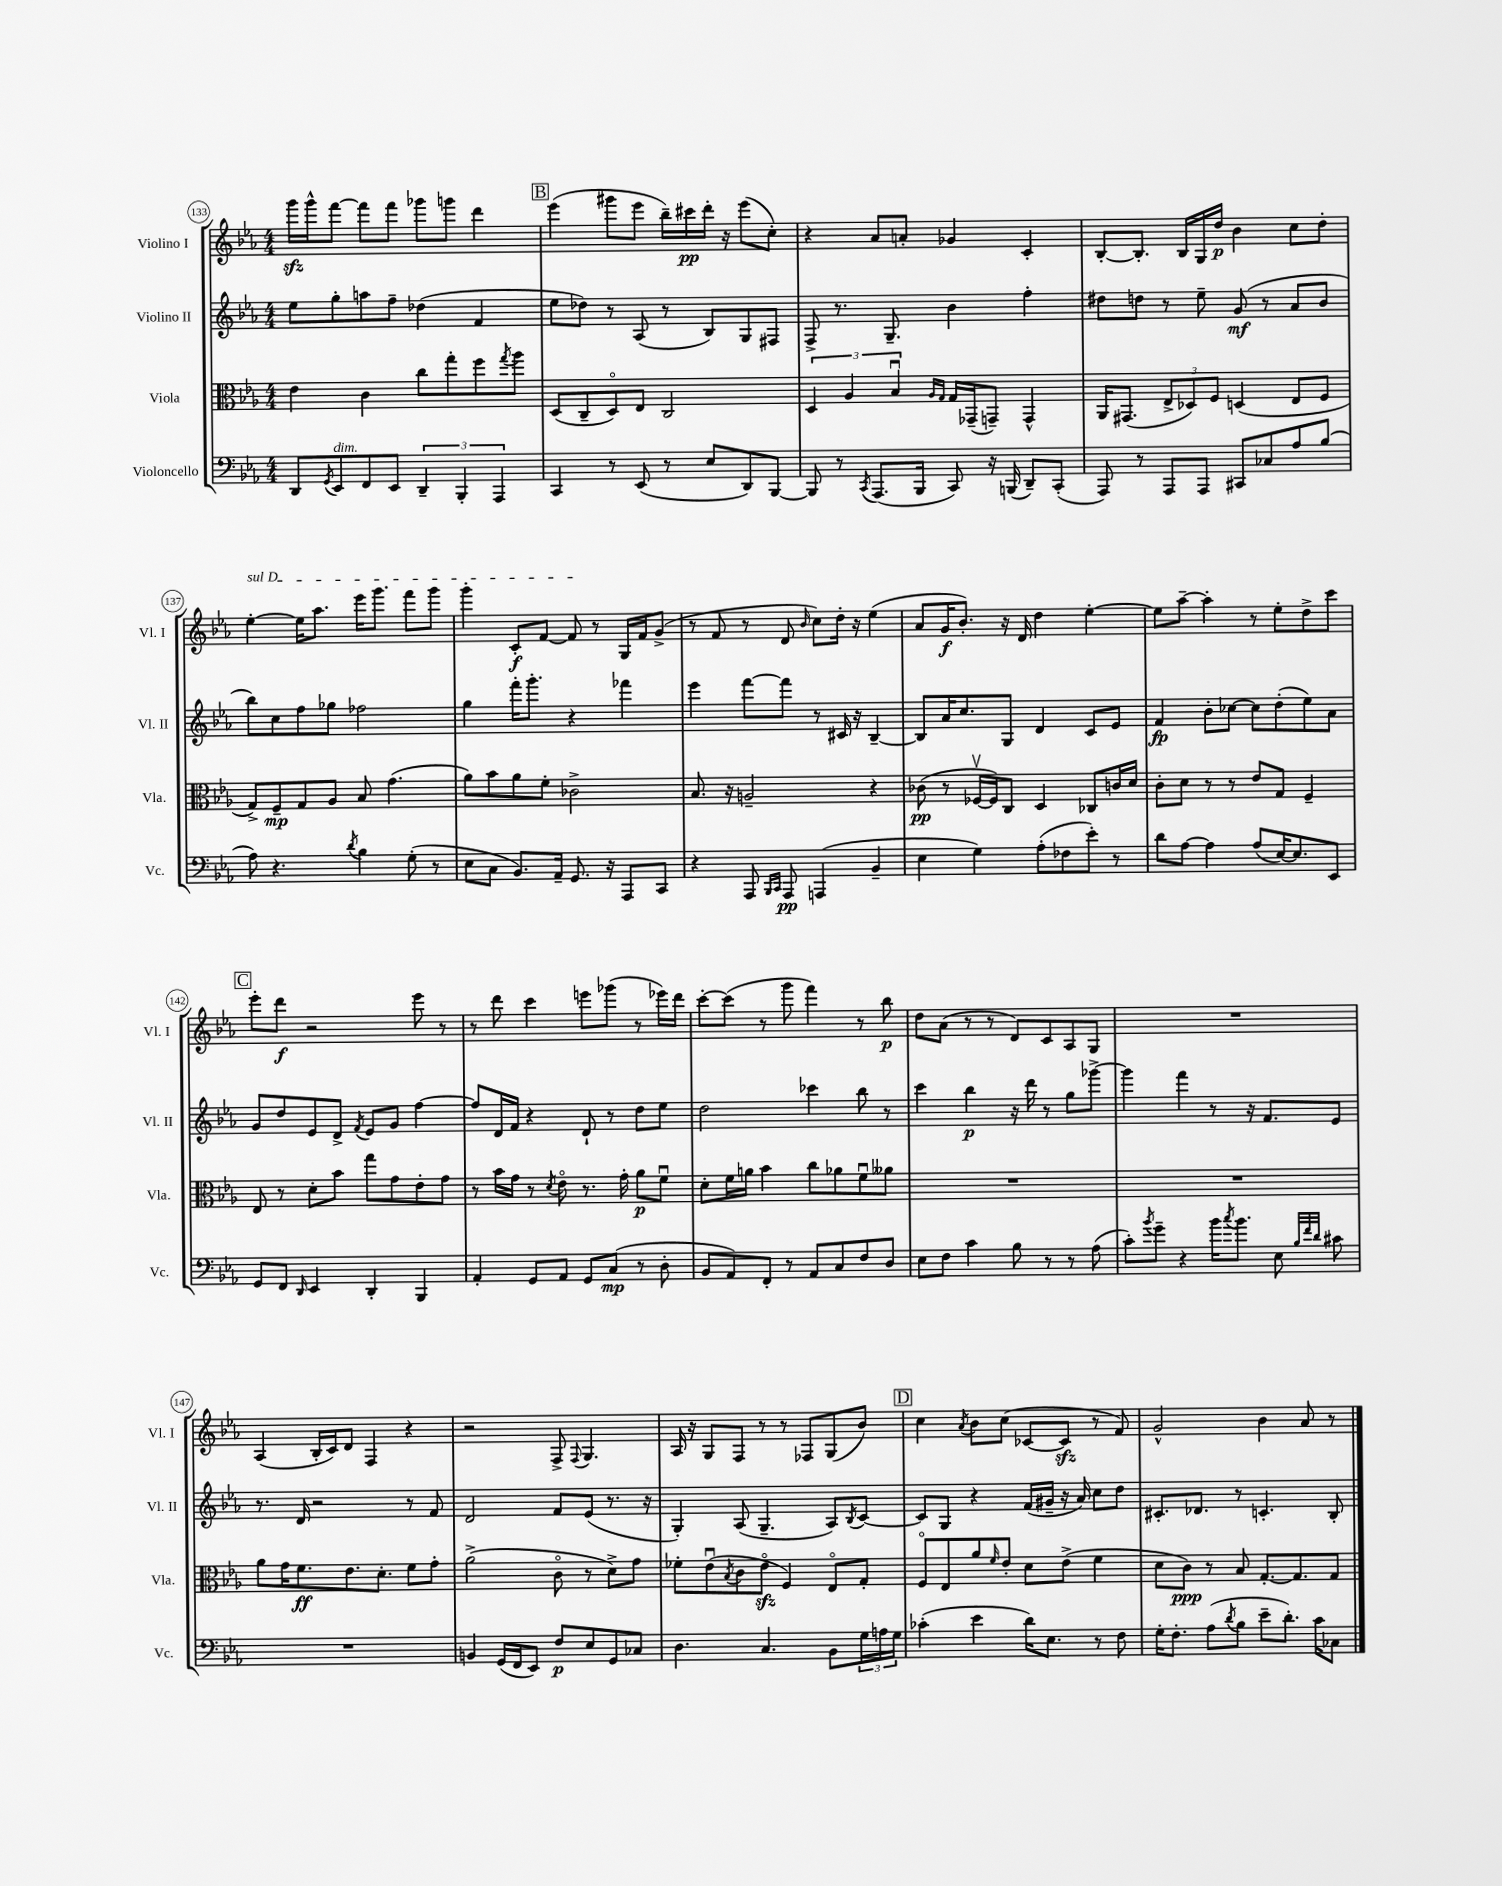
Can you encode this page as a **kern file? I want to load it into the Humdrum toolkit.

**kern	**kern	**kern	**kern
*staff4	*staff3	*staff2	*staff1
*clefF4	*clefC3	*clefG2	*clefG2
*k[b-e-a-]	*k[b-e-a-]	*k[b-e-a-]	*k[b-e-a-]
*M4/4	*M4/4	*M4/4	*M4/4
8DD	4e-	8ee-	16ggg
.	.	.	16ggg^^
8qGG	.	.	.
8EE-	.	8gg'	[8fff
8FF	4c	8aa	8fff]
8EE-	.	8ff~	8fff
6DD~	8cc	(4dd-	8ggg-
.	8gg'	.	8ggg
6BBB-'	.	.	.
.	8ff	4f	4ddd
6AAA-	.	.	.
.	8qgg	.	.
.	8aa-	.	.
=	=	=	=
4CC	(8D	8ee-	(4eee-
.	8C~	8dd-)	.
8r	8Do)	8r	8ggg#
(8EE-	8E-	(8A-	8eee-
8r	2C	8r	16bb-~)
.	.	.	16ccc#
8E-	.	8B-)	16ddd'
.	.	.	16r
8DD)	.	8G	(8eee-
[8BBB-	.	8F#	8cc')
=	=	=	=
8BBB-]	6D	8F^	4r
8r	.	8.r	.
.	6A-	.	.
8qCC	.	.	.
(8.AAA-	.	.	8a-
.	.	8.G~	.
.	6B-u	.	.
.	.	.	8a'
16BBB-	.	.	.
.	16qqA-	.	.
.	16qqG	.	.
8CC)	16G	4b-	4g-
.	(16GG-~	.	.
16r	8GG~)	.	.
(16BBB	.	.	.
8DD~)	4GG^^	4ff'	4c'
(8CC'	.	.	.
=	=	=	=
8AAA-)	16AA-	8dd#	[8B-'
.	(8.GG#	.	.
8r	.	8dd	8.B-']
8AAA-	12E-^	8r	.
.	.	.	16B-
.	12D-)	.	.
8AAA-	.	8ee-~	16G
.	12F	.	.
.	.	.	16dd
8CC#	(4D	(8g	4b-
8C-	.	8r	.
8A-	8E-	8a-	8cc
(8B-	8F	8b-	8dd'
=	=	=	=
8A-)	8G^)	8bb-)	[4ee-'
4.r	8F~	8cc	.
.	8G	8ff	16ee-]
.	.	.	8.aa-
.	8A-	8gg-	.
8qd	.	.	.
4B-	8B-	2ff-	16eee-
.	.	.	8.ggg
.	(4.g	.	.
(8G'	.	.	8fff
8r	.	.	8ggg
=	=	=	=
8E-	8a-)	4gg	4ggg'
8C	8b-	.	.
8.BB-)	8a-	16fff'	8c'
.	.	8.ggg'	.
.	8f'	.	[8f
16AA-~	.	.	.
8.GG	2c-^	4r	8f]
.	.	.	8r
16r	.	.	.
8AAA-	.	4fff-	16G
.	.	.	16f
8CC	.	.	(8g^
=	=	=	=
4r	8.B-	4eee-	8r
.	.	.	8f
.	16r	.	.
8AAA-	2A~	[8fff	8r
16qqBBB-	.	.	.
16qqCC	.	.	.
8AAA-	.	8fff]	8d
.	.	.	16qqb-
(4AAA	.	8r	8cc)
.	.	16c#	16dd'
.	.	16r	16r
4BB-~	4r	[4B-~	(4ee-
=	=	=	=
4E-	(8c-	8B-]	8a-
.	8r	16a-	16g
.	.	8.cc	8.b-')
4G)	[16F-v	.	.
.	16F-])	.	.
.	8C	8G	16r
.	.	.	16d
(8A-'	4D	4d	4dd
8F-	.	.	.
8e-')	8C-	8c	[4ee-'
8r	16c	8e-	.
.	16d	.	.
=	=	=	=
8d	8c'	4f	8ee-]
[8A-	8d	.	[8aa-~
4A-]	8r	8b-'	4aa-']
.	8r	[8cc-	.
(8A-	8e-	8cc-]	8r
[16E-)	8G	(8dd'	8ee-'
8.E-]	.	.	.
.	4F~	8ee-)	8dd^
8EE-	.	8a-	8ccc
=	=	=	=
8GG	8E-	8g	8eee-'
8FF	8r	8dd	8ddd
16qqDD	.	.	.
4EE-	8d'	8e-	2r
.	8b-	8d^	.
.	.	8qf	.
4DD'	8gg	8e-	.
.	8g	8g	.
4BBB-	8e-'	[4ff	8eee-
.	8g	.	8r
=	=	=	=
4AA-'	8r	8ff]	8r
.	16b-	16d	8ddd
.	16g	16f	.
8GG	8r	4r	4ccc
.	8qd	.	.
8AA-	8e-o	.	.
8GG	8.r	8d`	8eee
(8C	.	8r	(8ggg-
.	16g'	.	.
8r	8a-	8dd	8r
8D'	8fu	8ee-	16eee-)
.	.	.	16ddd
=	=	=	=
8BB-	8d'	2dd	[8ccc'
8AA-)	16f	.	(8ccc]
.	16a	.	.
8FF'	4b-	.	8r
8r	.	.	8ggg
8AA-	8cc	4ccc-	4fff)
8C	8a-	.	.
8F	8fu	8bb-	8r
8D	8a--	8r	8bb-
=	=	=	=
8E-	1r	4ccc	8dd
8F	.	.	(8a-
4c	.	4bb-	8r
.	.	.	8r
8B-	.	16r	8d)
.	.	16ddd	.
8r	.	8r	8c
8r	.	8gg	8A-
(8A-	.	[8ggg-^	8G
=	=	=	=
8c')	1r	4ggg-]	1r
8qb-	.	.	.
8g~	.	.	.
4r	.	4fff	.
16b-	.	8r	.
8qcc	.	.	.
8.b-	.	.	.
.	.	16r	.
.	.	8.f	.
8E-	.	.	.
32qqB-	.	.	.
32qqf	.	.	.
32qqd	.	.	.
8c#	.	8e-	.
=	=	=	=
1r	8a-	8.r	(4A-
.	16g	.	.
.	8.f	16d	.
.	.	2r	16B-'
.	.	.	16c)
.	8.e-	.	8d
.	.	.	4F
.	8.d'	.	.
.	8f	8r	4r
.	8g'	8f	.
=	=	=	=
4BB	(2a-^	2d	2r
(16GG	.	.	.
16FF	.	.	.
8EE-)	.	.	.
8F	8co	8f	8F^
.	.	.	8qqF
8E-	8r	(8e-	4.G
8GG	8d^)	8.r	.
8C-	8g	.	.
.	.	16r	.
=	=	=	=
4.D	8f-'	4G')	16A-
.	.	.	16r
.	(8e-u	.	8G
.	8qB-	.	.
.	8c	(8A-	8F
4.C	8e-o	4.G~	8r
.	4F)	.	8r
.	.	.	8F-
8BB-	8E-o	8A-)	(8G
.	.	8qB-	.
24G	8G'	[8c	8b-)
24A	.	.	.
24G	.	.	.
=	=	=	=
(4c-'	8Fo	8c]	4cc
.	8E-	8G	.
.	.	.	8qa-
4e-	8a-	4r	8b-
.	16qqf	.	.
.	8e-'	.	(8cc
16d)	8d	(16f	[8c-
8.E-	.	16g#~	.
.	(8e-^	16r	8c-]
.	.	16a-)	.
8r	4f	8cc	8r
8F	.	8dd	8f)
=	=	=	=
16G'	8d	8.c#'	2g^^
8.F'	.	.	.
.	8c)	.	.
.	.	8.d-	.
(8A-	8r	.	.
8qd	.	.	.
8B-	8B-	8r	.
8e-~	[8.G'	4.c'	4b-
8.d')	.	.	.
.	8.G]	.	.
.	.	.	8a-
16c	.	.	.
8C-	8G	8B-'	8r
==	==	==	==
*-	*-	*-	*-
